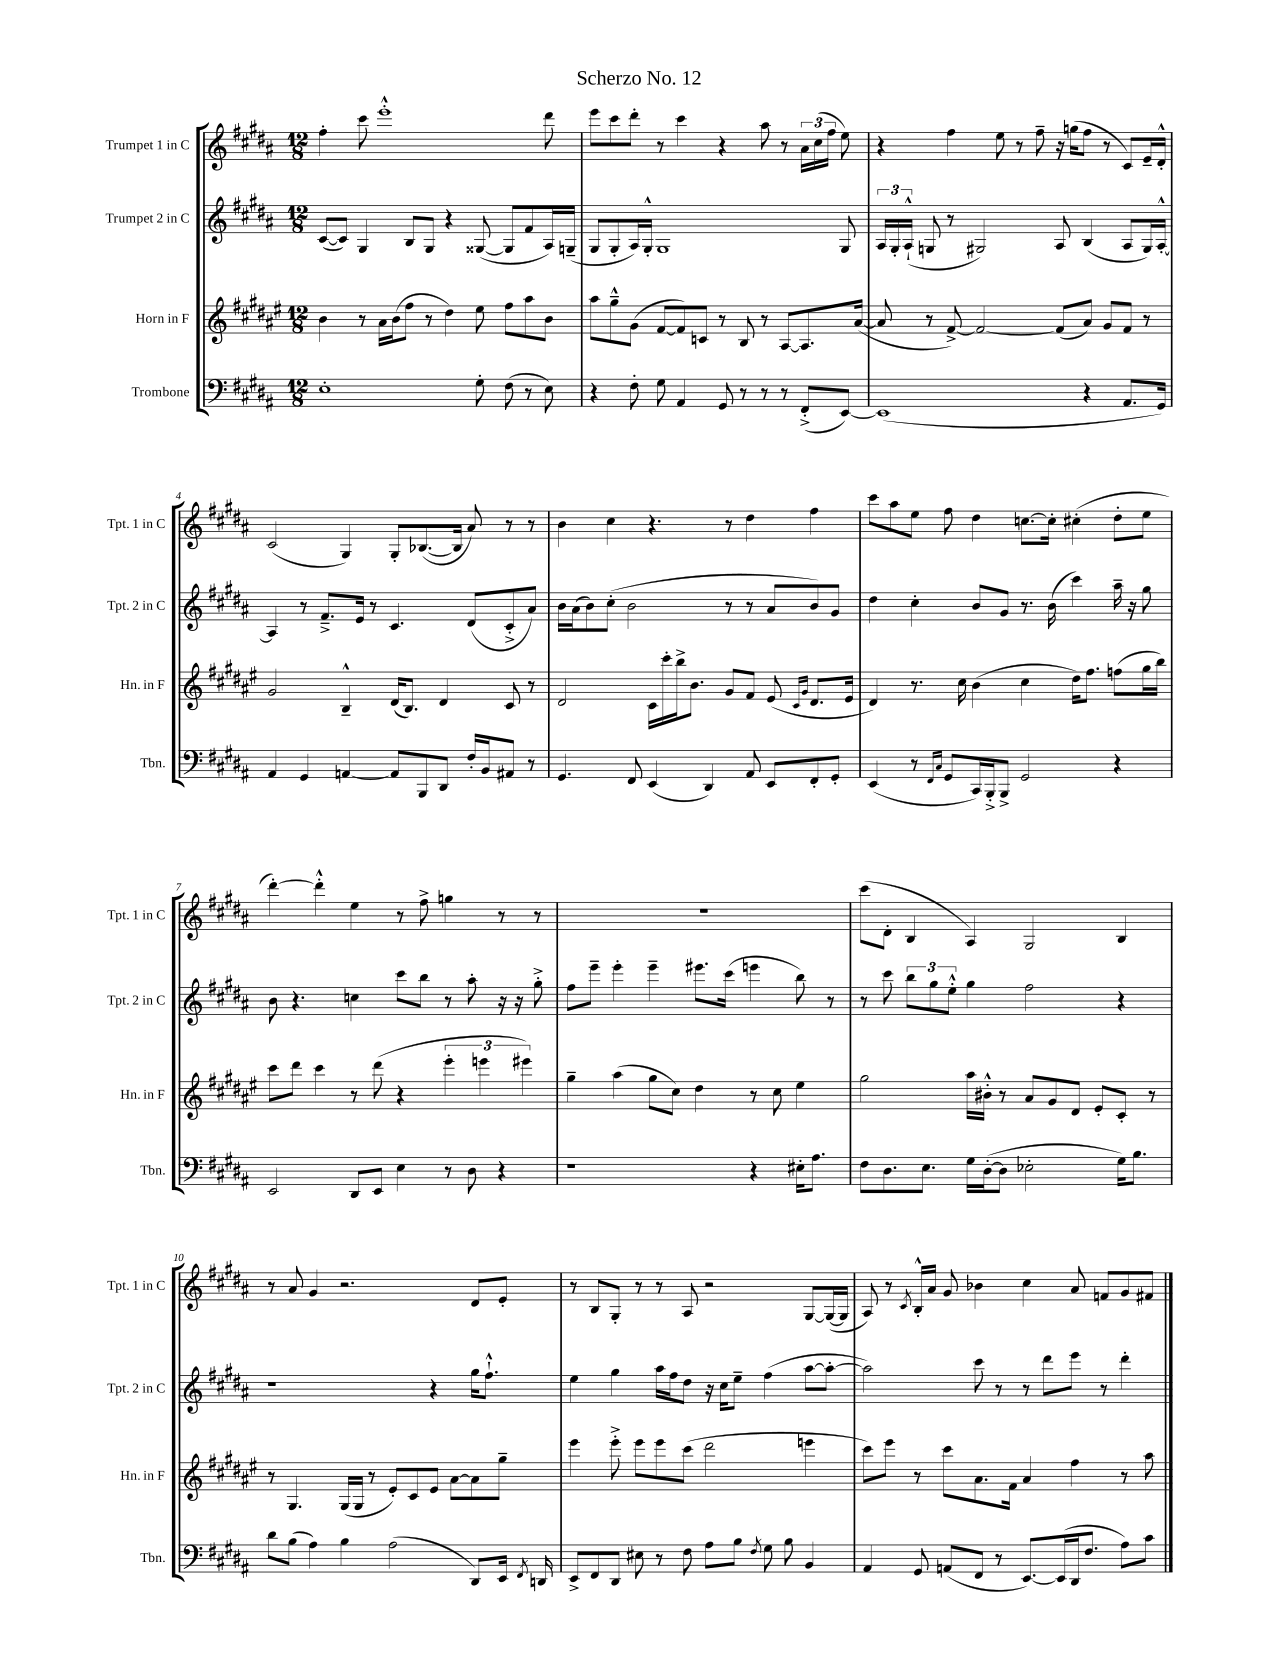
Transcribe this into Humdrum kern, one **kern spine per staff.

**kern	**kern	**kern	**kern
*part4	*part3	*part2	*part1
*staff4	*staff3	*staff2	*staff1
*I"Trombone	*I"Horn in F	*I"Trumpet 2 in C	*I"Trumpet 1 in C
*I'Tbn.	*I'Hn. in F	*I'Tpt. 2 in C	*I'Tpt. 1 in C
*clefF4	*clefG2	*clefG2	*clefG2
*k[f#c#g#d#a#]	*k[f#c#g#d#a#e#]	*k[f#c#g#d#a#]	*k[f#c#g#d#a#]
*M12/8	*M12/8	*M12/8	*M12/8
=1	=1	=1	=1
1E'	4b\	([8c#/L	4ff#'\
.	.	8c#/J])	.
.	8r	4G#/	8ccc#\
.	16a#\LL	.	1eee'^^
.	(16b\J	.	.
.	8ff#\J	8B/L	.
.	8r	8G#/J	.
.	4dd#\)	4r	.
8G#'\	8ee#\	([8G##X/	.
(8F#\	8ff#\L	8G##/L]	.
8r	8aa#\	8f#/	.
8E\)	8b\J	16A#/L)	8ddd#\
.	.	(16Gn~/JJ	.
=2	=2	=2	=2
4r	8aa#\L	8G#/L	8eee\L
.	8gg#~^^\	8G#'/	8ccc#\
8F#'\	(8g#\J	16A#/L)	8ddd#'\J
.	.	16G#'^^/JJ	.
8G#\	[8f#/L	1G#	8r
4AA#/	8f#/])	.	4ccc#\
.	8cn/J	.	.
8GG#/	8r	.	4r
8r	8B/	.	.
8r	8r	.	8aa#\
8r	[8A#/L	.	8r
(8FF#'^/L	8.A#/]	.	24a#\LL
.	.	.	(24cc#\
.	.	.	24ff#\JJ
[8EE/J)	.	8G#/	8ee\)
.	([16a#/Jk	.	.
=3	=3	=3	=3
(1EE]	8a#/]	24A#/LL	4r
.	.	24G#'/	.
.	.	(24A#`^^/JJ	.
.	8r	8Gn/	.
.	[8f#^/)	8r	4ff#\
.	2f#/_	2G#X/)	.
.	.	.	8ee\
.	.	.	8r
.	.	.	8ff#~\
.	(8f#/L]	8A#/	16r
.	.	.	(16ggn\KL
4r	8a#/J)	(4B/	8ff#\J
.	8g#/L	.	8r
8.AA#/L	8f#/J	8A#/L	8c#/L)
.	8r	16G#/L)	16e~/L
16GG#/Jk)	.	[16A#'^^/JJ	16d#'^^/JJ
!!LO:LB:g=z
=4	=4	=4	=4
4AA#/	2g#/	4A#/]	(2c#/
4GG#/	.	8r	.
.	.	8.f#~^/L	.
[4AAn/	4B~^^/	.	4G#/)
.	.	16e/Jk	.
.	.	8r	.
8AA/L]	(16d#/KL	4.c#/	8G#'/L
.	8.B/J)	.	.
8BBB/	.	.	([8.B-X/
8DD#/J	4d#/	.	.
.	.	.	16B-/Jk]
16F#'/LL	.	(8d#/L	8a#/)
16BB/J	.	.	.
8AA#X/J	8c#/	8c#'^/	8r
8r	8r	8a#/J)	8r
=5	=5	=5	=5
4.GG#/	2d#/	16b\LL	4b\
.	.	(16a#\J	.
.	.	8b\)	.
.	.	(8cc#'\J	4cc#\
8FF#/	.	2b\	.
(4EE/	16c#\LL	.	4.r
.	16ccc#'\	.	.
.	16bb^\J	.	.
.	8.b\J	.	.
4DD#/)	.	.	.
.	8g#/L	8r	8r
8AA#/	8f#/J	8r	4dd#\
8EE/L	(8e#/	8a#/L	.
.	16qqc#/LL	.	.
.	16qqg#/JJ	.	.
8FF#'/	8.d#/L	8b/)	4ff#\
8GG#'/J	.	8g#/J	.
.	16e#/Jk	.	.
=6	=6	=6	=6
(4EE/	4d#/)	4dd#\	8ccc#\L
.	.	.	8aa#\
8r	8.r	4cc#'\	8ee\J
16qqFF#/LL	.	.	.
16qqC#/JJ	.	.	.
8GG#/L	.	.	8ff#\
.	16cc#\	.	.
16CC#/L)	(4b\	8b/L	4dd#\
16BBB'^/J	.	.	.
8BBB^/J	.	8g#/J	.
2GG#/	4cc#\	8.r	[8.ccn\L
.	.	(16b\	16cc'\Jk]
.	16dd#\KL)	4ccc#\)	(4cc#X'\
.	8.ff#\J	.	.
4r	(8ffn\L	16aa#~\	8dd#'\L
.	.	16r	.
.	16gg#\L	8gg#\	8ee\J
.	16bb\JJ)	.	.
!!LO:LB:g=z
=7	=7	=7	=7
2EE/	8ccc#\L	8b\	[4ddd#'\)
.	8ddd#\J	4.r	.
.	4ccc#\	.	4ddd#'^^\]
8DD#/L	8r	4ccn\	4ee\
8EE/J	(8ddd#\	.	.
4E\	4r	8ccc#\L	8r
.	.	8bb\J	8ff#^\
8r	6eee#'\	8r	4ggn\
8D#\	.	8aa#'\	.
.	6eeen\	.	.
4r	.	16r	8r
.	.	16r	.
.	6eee#X\)	.	.
.	.	8gg#'^\	8r
=8	=8	=8	=8
1r	4gg#~\	8ff#\L	1.r
.	.	8eee~\J	.
.	(4aa#\	4eee'\	.
.	8gg#\L	4eee~\	.
.	8cc#\J)	.	.
.	4dd#\	8.eee#X\L	.
.	.	(16ccc#\Jk	.
4r	8r	4eeen\	.
.	8cc#\	.	.
16E#X'\KL	4ee#\	8bb\)	.
8.A#\J	.	.	.
.	.	8r	.
=9	=9	=9	=9
8F#\L	2gg#\	8r	(8ccc#\L
8.D#\	.	8ccc#\	8d#'\J
.	.	12bb\L	4B/
8.E\J	.	.	.
.	.	12gg#\	.
.	.	12ee'^^\J	.
16G#\LL	16aa#\LL	4gg#\	4A#/)
([16D#'\J	16b#X'^^\JJ	.	.
8D#\J]	8r	.	.
2E-X'\	8a#/L	2ff#\	2G#/
.	8g#/	.	.
.	8d#/J	.	.
.	8e#'/L	.	.
16G#\KL)	8c#'/J	4r	4B/
8.B\J	.	.	.
.	8r	.	.
!!LO:LB:g=z
=10	=10	=10	=10
8d#\L	8r	1r	8r
(8B\J	4.G#/	.	8a#/
4A#\)	.	.	4g#/
4B\	(16G#/LL	.	2.r
.	16G#/JJ	.	.
.	8r	.	.
(2A#\	8e#'/L)	.	.
.	8c#/	.	.
.	8e#/J	4r	.
.	[8a#\L	.	.
8DD#/L)	8a#\]	16gg#\KL	8d#/L
.	.	8.ff#`^^\J	.
16EE/Jk	8gg#~\J	.	8e'/J
8qFF#/	.	.	.
16DDn/	.	.	.
=11	=11	=11	=11
8EE^/L	4eee#\	4ee\	8r
8FF#/	.	.	8B/L
8DD#/J	8eee#'^\	4gg#\	8G#'/J
8E#X\	8eee#\L	.	8r
8r	8eee#\	16aa#\LL	8r
.	.	16ff#\J	.
8F#\	(8ccc#\J	8dd#\J	8A#/
8A#\L	2ddd#\	16r	2r
.	.	16cc#\KL	.
8B\J	.	8ee~\J	.
8qF#/	.	.	.
8G#\	.	(4ff#\	.
8B\	.	.	.
4BB/	4eeen\	[8aa#\L	[8G#/L
.	.	8aa#'\J_	(16G#/L_
.	.	.	16G#/JJ]
=12	=12	=12	=12
4AA#/	8ccc#\L)	2aa#\])	8A#/)
.	8eee#\J	.	8r
.	.	.	8qc#/
8GG#/	8r	.	16B'^^/LL
.	.	.	16a#/JJ
(8AAn/L	8ccc#\L	.	8g#/
8FF#/J	8.a#\	8ccc#\	4b-X\
8r	.	8r	.
.	16f#\Jk	.	.
[8.EE/L)	4a#/	8r	4cc#\
.	.	8ddd#\L	.
(16EE/L]	.	.	.
16DD#/J	4ff#\	8eee\J	8a#/
8.F#/J	.	.	.
.	.	8r	8fn/L
8A#\L)	8r	4ddd#'\	8g#/
8c#\J	8aa#\	.	8f#X/J
==	==	==	==
*-	*-	*-	*-
